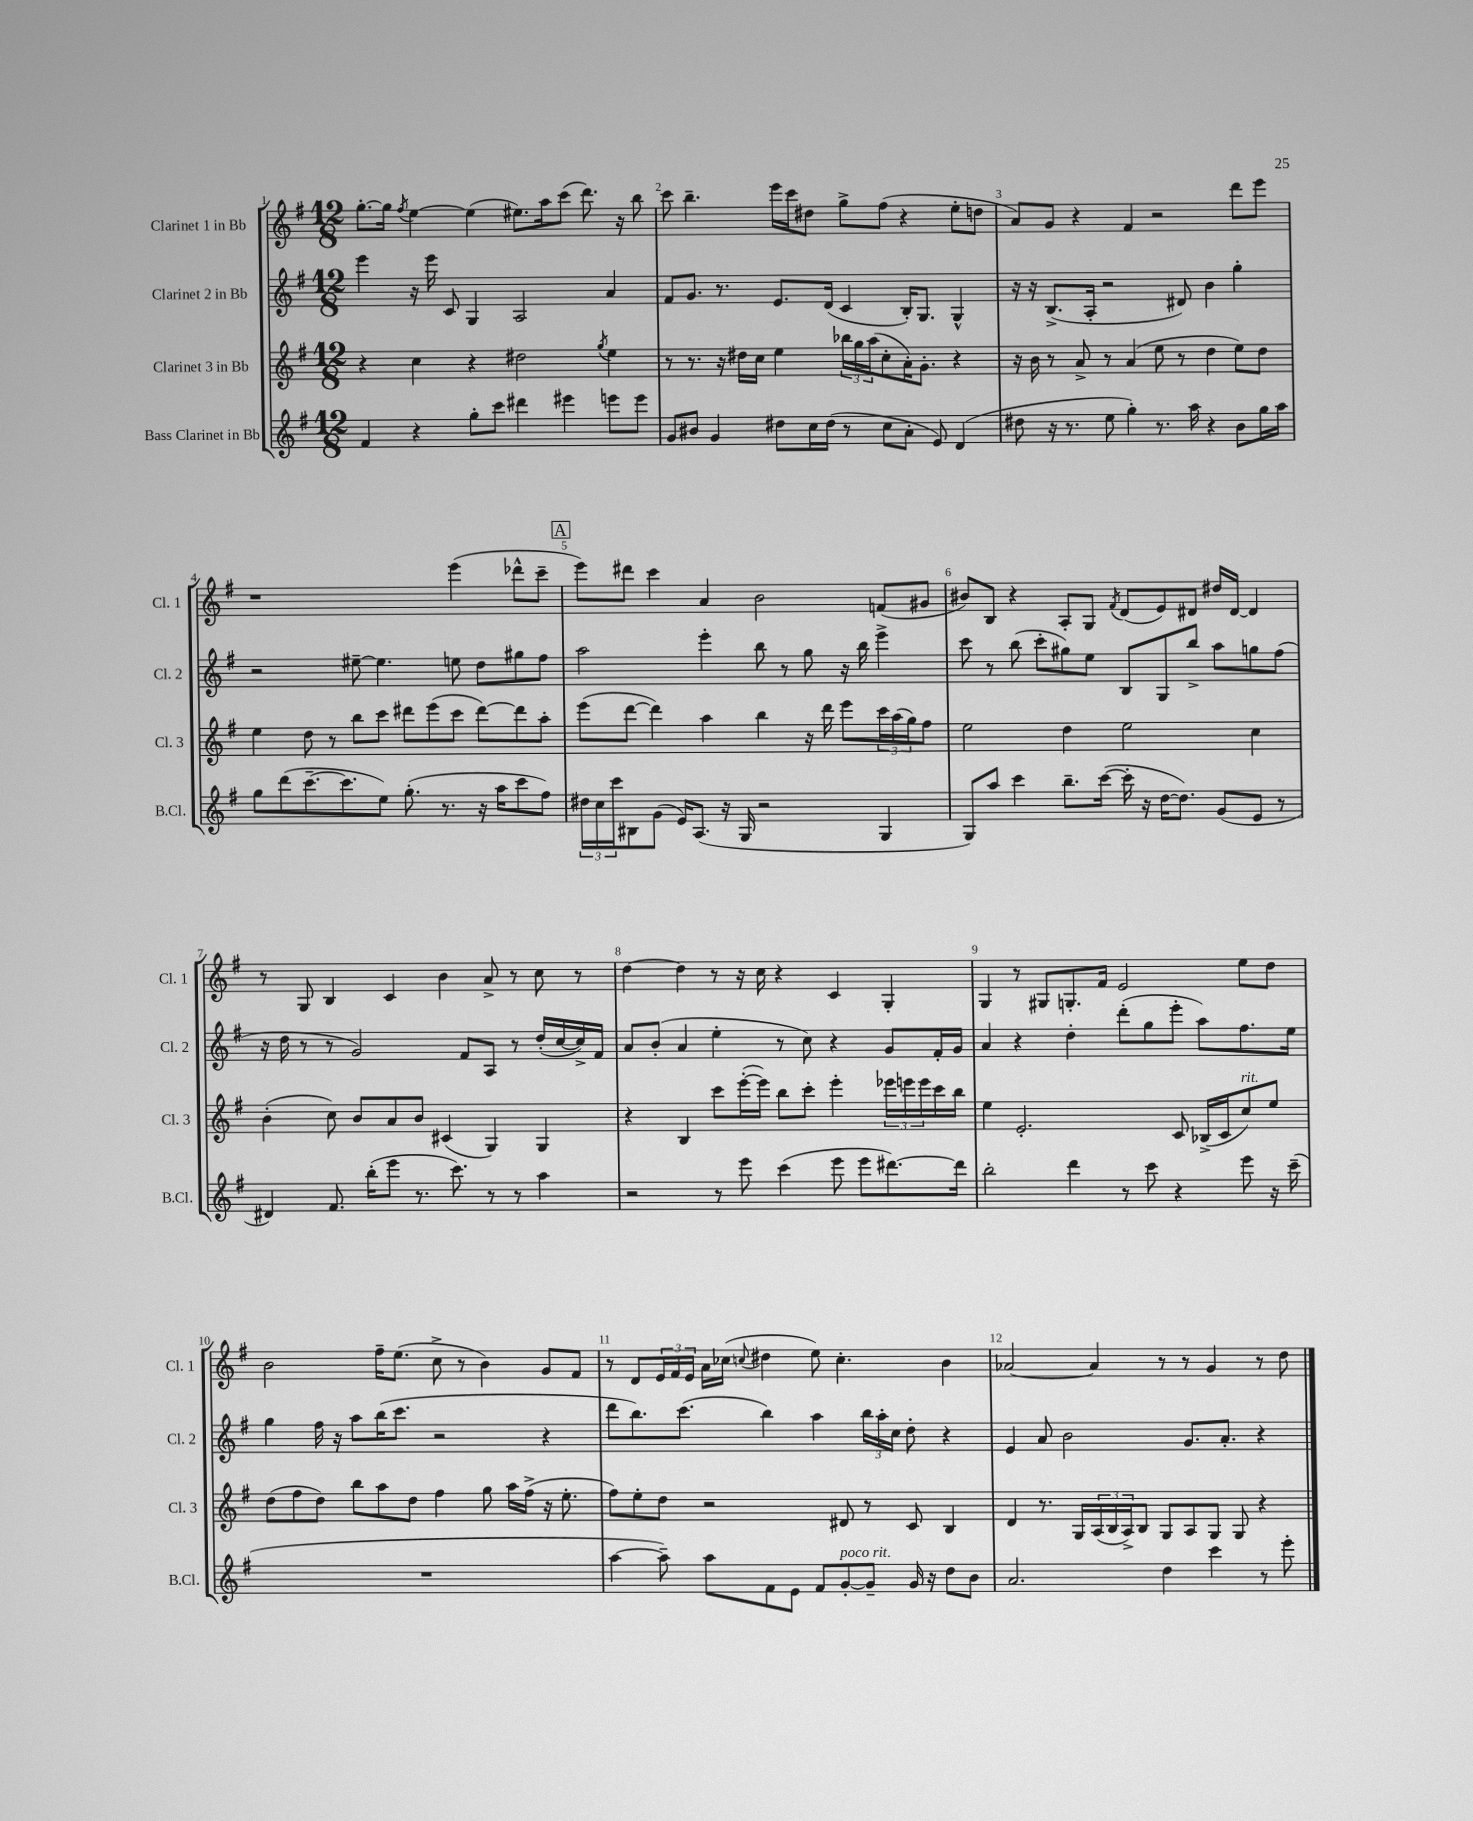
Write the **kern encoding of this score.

**kern	**kern	**kern	**kern
*staff4	*staff3	*staff2	*staff1
*clefG2	*clefG2	*clefG2	*clefG2
*k[f#]	*k[f#]	*k[f#]	*k[f#]
*M12/8	*M12/8	*M12/8	*M12/8
4f#/	4r	4eee\	[8.gg'\L
.	.	.	16gg\]Jk
.	.	.	8qff#/
4r	4cc\	16r	[4ee\
.	.	16eee\	.
.	.	8c/	.
8gg'\L	4r	4G/	(4ee\]
8ccc\J	.	.	.
4ddd#\	2dd#\	2A/	8.ee#\L)
.	.	.	16aa\k
4eee#\	.	.	(8ccc\J
.	.	.	8.ddd\)
.	8qgg/	.	.
8eee\L	4ee\	4a/	.
.	.	.	16r
8eee\J	.	.	8bb\
=	=	=	=
8g/L	8r	8f#/L	8ccc\
8b#/J	8.r	8.g/J	4.bb~\
4g/	.	.	.
.	16r	8.r	.
.	16dd#\LL	.	.
.	16cc\JJ	.	.
8dd#\L	4ee\	8.e/L	16eee\LL
.	.	.	16ccc\J
16cc\L	.	.	8dd#\J
(16dd#\JJ	.	(16d/Jk	.
8r	24bb-\LL	4c/	8gg^\L
.	24gg\	.	.
.	(24aa\J	.	.
8cc\L	8cc'\	.	(8ff#\J
8a'\J	16a'\K)	16B'/LK)	4r
.	8.g'\J	8.G/J	.
8e/)	.	.	.
(4d/	4r	4G^^/	8ee'\L
.	.	.	8dd\J
=	=	=	=
8dd#\	16r	16r	8a/L)
.	16b\	16r	.
16r	8r	(8.B^/L	8g/J
8.r	.	.	.
.	8a^/	.	4r
.	.	16A'/Jk	.
8ee\	8r	2r	.
4gg'\)	(4a/	.	4f#/
8.r	8ee\	.	2r
.	8r	8d#/)	.
16aa\	.	.	.
4r	4dd\	4b\	.
8b\L	8ee\L)	4gg'\	8ddd\L
16gg\L	8dd\J	.	8eee\J
16aa\JJ	.	.	.
=	=	=	=
8gg\L	4ee\	2r	1r
(8ddd\	.	.	.
[8.ccc~\	8dd\	.	.
.	8r	.	.
8.ccc\]	.	.	.
.	8bb\L	[8ee#~\	.
8ee\J)	8ccc\J	4.ee#\]	.
(8.gg'\	8ddd#\L	.	.
.	(8eee\	.	.
8.r	.	.	.
.	8ccc\J	8ee\	(4eee\
16r	[8ddd#\L)	8dd\L	.
16aa\LK	.	.	.
8ccc\	8ddd#\]	8gg#\	8ddd-^^\L
8ff#\J)	8aa'\J	8ff#\J	8ccc~\J
=	=	=	=
24dd#\LL	(8eee\L	2aa\	8eee\L)
24cc\	.	.	.
24ccc\J	.	.	.
8B#\	[8ddd\J	.	8ddd#\J
(8g\J	4ddd\])	.	4ccc\
16e/LK)	.	.	.
(8.A/J	.	.	.
.	4aa\	4eee'\	4a/
16r	.	.	.
16G/	.	.	.
2r	4bb\	8bb\	2b\
.	.	8r	.
.	16r	8gg\	.
.	16ddd\	.	.
.	8eee\L	16r	.
.	.	16bb\	.
4G/	24ccc\L	4eee^\	(8f/L
.	(24aa\	.	.
.	24gg\J)	.	.
.	8ff#\J	.	8g#/J
=	=	=	=
8G/L)	2ee\	8ccc\	8b#/L)
8aa/J	.	8r	8B/J
4ccc\	.	(8bb\	4r
.	.	8ccc'\L	.
8.bb~\L	4dd\	8gg#\)	8A'/L
.	.	8ee\J	8G/J
([16ccc\Jk	.	.	.
.	.	.	8qf#/
16ccc'\]	2ee\	8B/L	(8d/L
16r	.	.	.
[16dd\LK	.	8G/	8e/)
8.dd\]J)	.	.	.
.	.	8bb^/J	8d#/J
(8g/L	.	8aa\L	16dd#/LL
.	.	.	[16d#/JJ
8e/J	4cc\	8gg\	4d#/]
8r	.	(8ff#\J	.
=	=	=	=
4d#/)	(4b'\	16r	8r
.	.	16dd\	.
.	.	8r	8G/
8.f#/	8cc\)	8r	4B/
.	8b/L	2g/)	.
(16bb'\LK	.	.	.
8eee\J	8a/	.	4c/
8.r	8b/J	.	.
.	(4c#/	.	4b\
8.ccc\)	.	.	.
.	.	8f#/L	.
8r	4G/)	8A/J	8a^/
8r	.	8r	8r
4aa\	4G/	(16dd'/LL	8cc\
.	.	[16cc/	.
.	.	16cc^/])	8r
.	.	16f#/JJ	.
=	=	=	=
2r	4r	8a/L	[4dd\
.	.	(8b'/J	.
.	4B/	4a/	4dd\]
8r	8ccc\L	4ee'\	8r
8eee\	([16eee'\L	.	16r
.	16eee\]JJ)	.	16cc\
(4ccc\	8bb\L	8r	4r
.	8ccc'\J	8cc\)	.
8eee\	4eee'\	4r	4c/
8eee\L	.	.	.
[8.ddd#\)	24eee-\LL	8g/L	4G'/
.	24eee\	.	.
.	24eee\	.	.
.	16ccc\	16f#'/L	.
16ddd#\]Jk	16bb\JJ	16g/JJ	.
=	=	=	=
2bb'\	4ee\	4a/	4G/
.	2.e'/	4r	8r
.	.	.	8G#/L
4ddd\	.	4dd'\	8.G'/
.	.	.	16f#/Jk
8r	.	(8ddd'\L	2e/
8ccc\	.	8gg\	.
4r	8c/	8eee'\J	.
.	(16B-^/LL	8aa\L)	.
.	16c/J	.	.
8eee\	8cc/)	8.ff#\	8ee\L
16r	8ee/J	.	8dd\J
(16ccc~\	.	16ee\Jk	.
=	=	=	=
1.r	(8dd\L	4gg\	2b\
.	8ff#\	.	.
.	8dd\J)	16ff#\	.
.	.	16r	.
.	8bb\L	8aa\L	.
.	8aa\	(16bb\K	16ff#~\LK
.	.	8.ccc\J	(8.ee\J
.	8dd\J	.	.
.	4ff#\	2r	8cc^\
.	.	.	8r
.	8gg\	.	4b\)
.	16aa\LL	.	.
.	(16ff#^\JJ	.	.
.	16r	4r	8g/L
.	8.ee'\	.	.
.	.	.	8f#/J
=	=	=	=
[4aa\	8ff#\L)	8ddd\L	8r
.	8ee'\	8.bb\)	8d/L
8aa~\])	8dd\J	.	24e/L
.	.	.	24f#/
.	.	(8.ccc\J	.
.	.	.	24e/JJ
8aa\L	2r	.	16a\LL
.	.	.	(16cc-\JJ
.	.	.	8qqcc/
8f#\	.	4bb\)	4dd#\
8e\J	.	.	.
8f#/L	.	4aa\	8ee\)
[8g'/	8d#/	.	4.cc'\
8g~/]J	8r	24bb\LL	.
.	.	24aa'\	.
.	.	24cc\JJ	.
16g/	8c/	8dd'\	.
16r	.	.	.
8dd\L	4B/	4r	4b\
8b\J	.	.	.
=	=	=	=
2.a/	4d/	4e/	[2a-/
.	8.r	8a/	.
.	.	2b\	.
.	16G/LL	.	.
.	(24A/	.	4a-/]
.	24B/	.	.
.	24A^/J)	.	.
.	8B/J	.	.
4dd\	8G/L	.	8r
.	8A/	8.g/L	8r
4ccc\	8G/J	.	4g/
.	.	8.a'/J	.
.	8G/	.	.
8r	4r	4r	8r
8eee'\	.	.	8dd\
==	==	==	==
*-	*-	*-	*-
